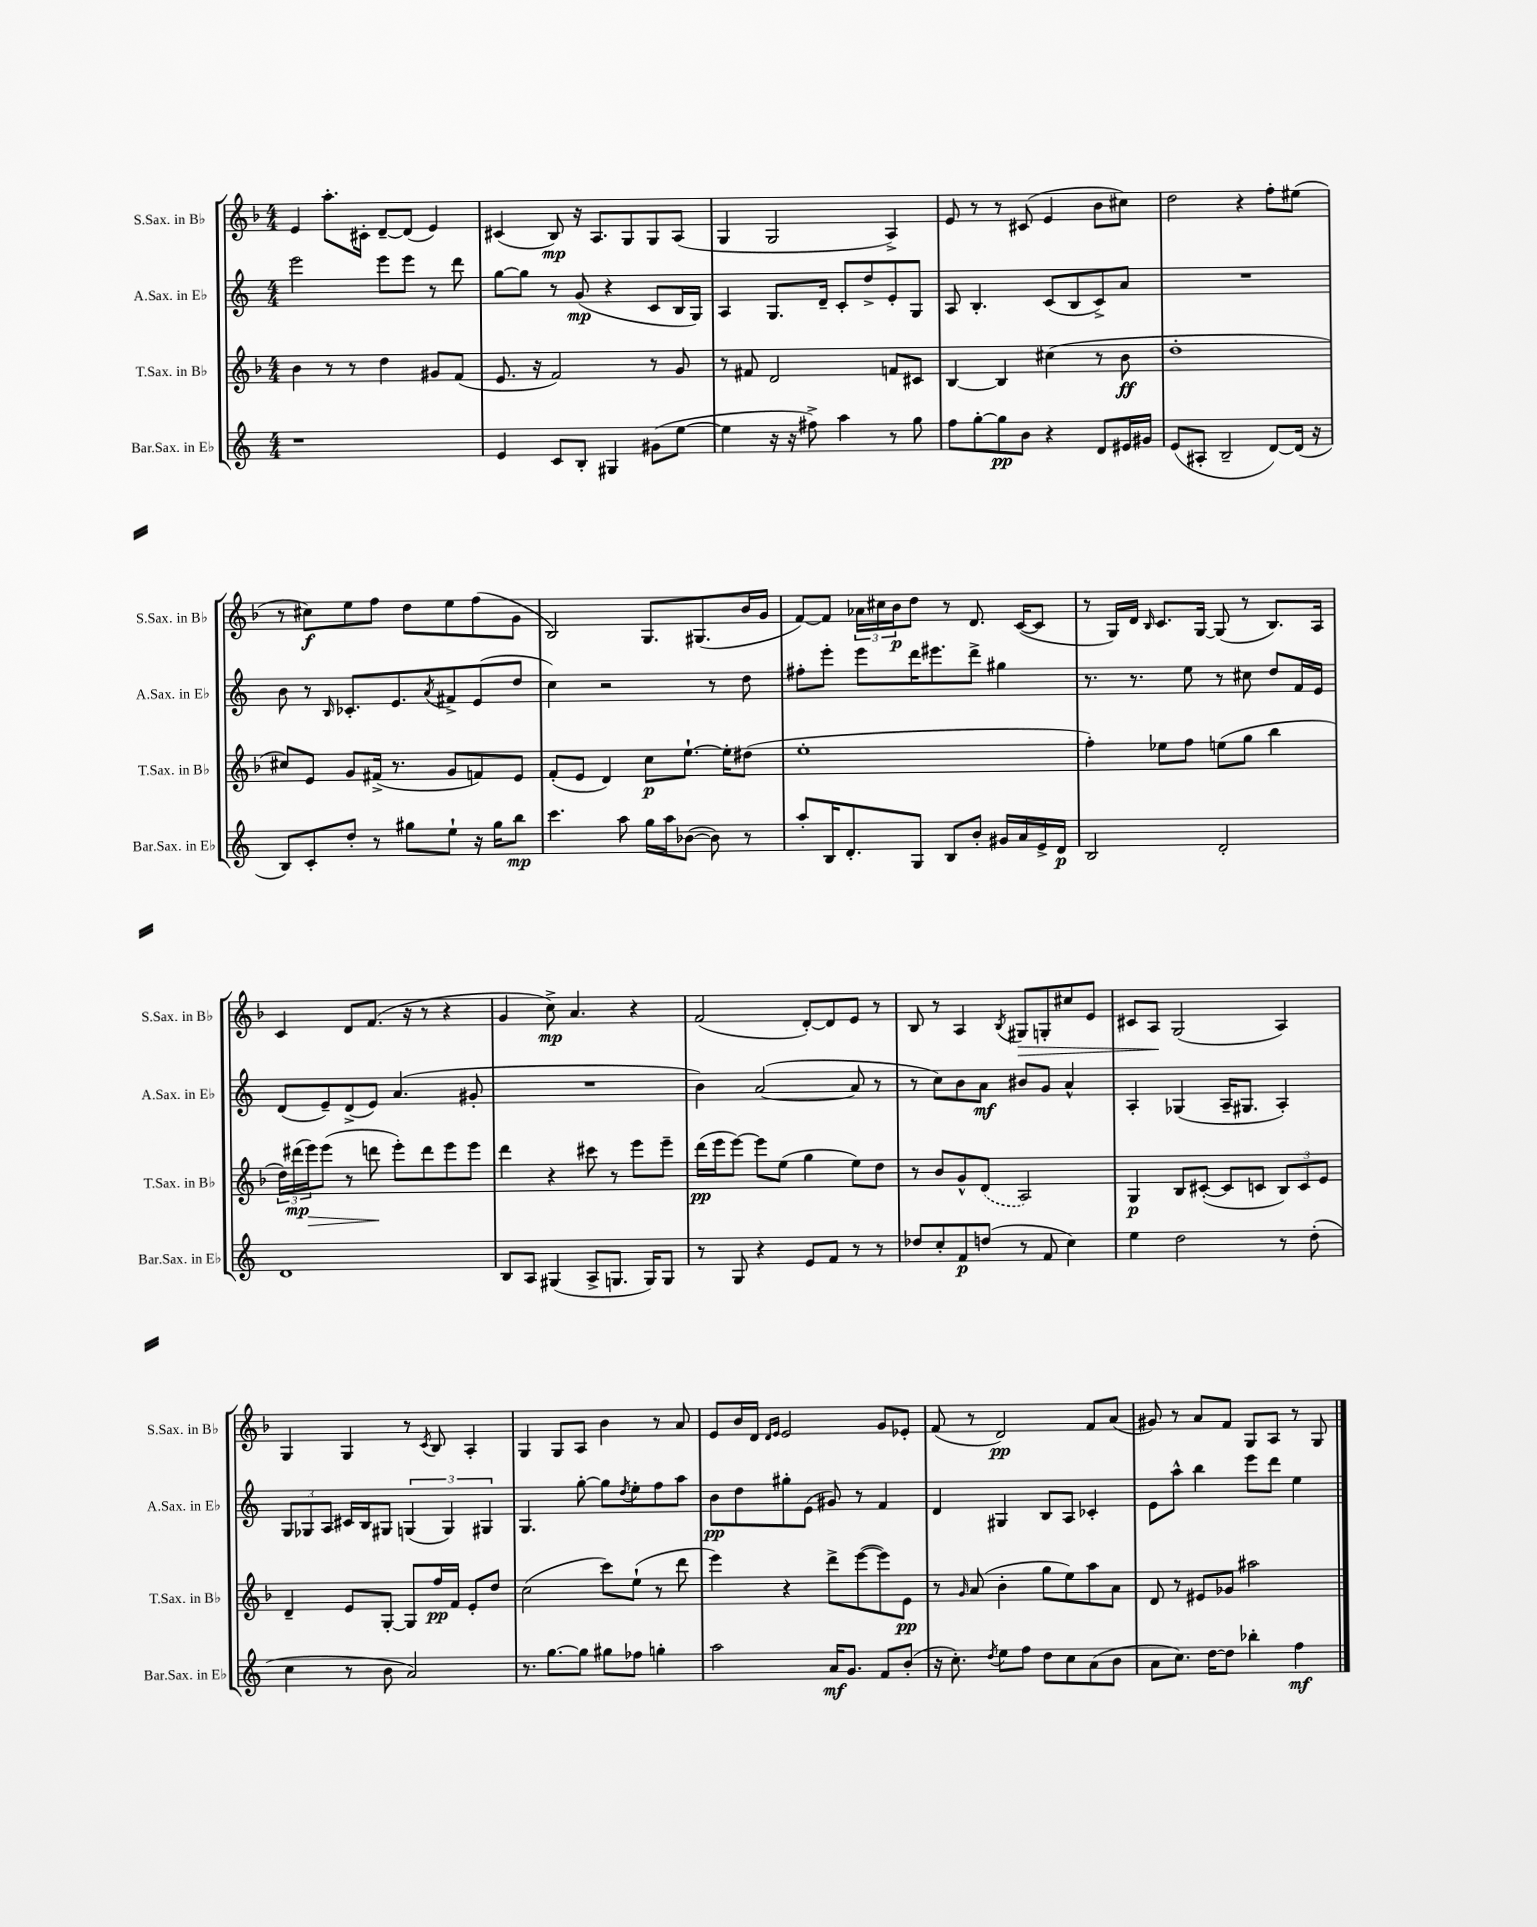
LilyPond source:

<<
\new StaffGroup <<
\new Staff = "s0" \with { instrumentName = "S.Sax. in Bb" shortInstrumentName = "S.Sax. in Bb" } {
    \clef treble \key f \major \numericTimeSignature \time 4/4
    e'4 a''8.-. cis'16-. d'8~-- d'8( e'4) |
    cis'4( bes8\mp) r16 a8. g8 g8 a8( |
    g4 g2 a4->) |
    e'8 r8 r8 cis'8( e'4 bes'8 cis''8) |
    d''2 r4 f''8-. eis''8( |
    r8 cis''8\f) e''8 f''8 d''8 e''8 f''8( g'8 |
    bes2) g8. gis8.( bes'16 g'16 |
    f'8~) f'8 \tuplet 3/2 { aes'16 cis''16 bes'16\p } d''8 r8 d'8. c'16~( c'8 |
    r8 g16) d'16 \grace { bes16 } c'8. g16~ g8( r8 bes8.) a16 |
    c'4 d'8 f'8.( r16 r8 r4 |
    g'4 c''8->\mp) a'4. r4 |
    f'2( d'8~-.) d'8 e'8 r8 |
    bes8 r8 a4 \acciaccatura { bes8 } gis8\> g8-. cis''8 e'8 |
    cis'8 a8\! g2( a4) |
    g4 g4 r8 \acciaccatura { c'8 } bes8 a4-. |
    g4 g8 a8 bes'4 r8 a'8 |
    e'8 bes'16 d'16 \grace { d'16 e'16 } e'2 g'8 ees'8-. |
    f'8( r8 d'2\pp) f'8 a'8( |
    gis'8) r8 a'8 f'8 g8 a8 r8 g8 \bar "|." |
}
\new Staff = "s1" \with { instrumentName = "A.Sax. in Eb" shortInstrumentName = "A.Sax. in Eb" } {
    \clef treble \key c \major \numericTimeSignature \time 4/4
    e'''2 e'''8 e'''8 r8 d'''8 |
    g''8~ g''8 r8 g'8\mp( r4 c'8 b16 g16) |
    a4 g8. d'16-- c'8-. d''8-> e'8-. g8 |
    a8 b4.-. c'8( b8 c'8->) a'8 |
    R1 |
    b'8 r8 \grace { b16 } ces'8.-. e'8. \acciaccatura { a'8 } fis'8-> e'8( d''8 |
    c''4) r2 r8 d''8 |
    fis''8-. e'''8-. e'''8 d'''16 eis'''8. d'''8-> gis''4 |
    r8. r8. e''8 r8 cis''8 d''8 f'16 e'16 |
    d'8( e'8--) d'8->( e'8) a'4.( gis'8-. |
    R1 |
    b'4) a'2~( a'8 r8 |
    r8 c''8) b'8 a'8\mf bis'8 g'8 a'4-^ |
    a4-. ges4( a16-- gis8. a4-.) |
    \tuplet 3/2 { g8 ges8 a8 } cis'16 b16 gis8 \tuplet 3/2 { g4( g4) gis4 } |
    g4. g''8~-. g''8 \acciaccatura { d''8 } e''8-. f''8 a''8 |
    b'8\pp d''8 gis''8-. e'8( gis'8) r8 f'4 |
    d'4 gis4 b8 a8 ces'4-. |
    e'8 a''8-^ b''4 e'''8 d'''8 e''4 \bar "|." |
}
\new Staff = "s2" \with { instrumentName = "T.Sax. in Bb" shortInstrumentName = "T.Sax. in Bb" } {
    \clef treble \key f \major \numericTimeSignature \time 4/4
    bes'4 r8 r8 d''4 gis'8 f'8( |
    e'8. r16 f'2) r8 g'8 |
    r8 fis'8 d'2 f'8 cis'8 |
    bes4~ bes4 cis''4( r8 bes'8\ff |
    d''1-. |
    cis''8) e'8 g'8 fis'16->( r8. g'8 f'8) e'8 |
    f'8-.( e'8 d'4) c''8\p e''8.~-! e''16-. dis''8( |
    e''1-. |
    f''4-.) ees''8 f''8 e''8( g''8 bes''4 |
    \tuplet 3/2 { d''16) dis'''16\mp( e'''16\>) } e'''8( r8 d'''8\! e'''8-.) d'''8 e'''8 e'''8 |
    d'''4 r4 cis'''8 r8 e'''8 e'''8-- |
    d'''16\pp( e'''16 e'''8~) e'''8 e''8( g''4 e''8) d''8 |
    r8 bes'8 g'8-^ \once \slurDashed d'8( a2) |
    g4\p bes8 cis'8~-.( cis'8 c'8 \tuplet 3/2 { bes8) c'8 e'8 } |
    d'4-- e'8 g8~-. g8 f''16\pp f'16 e'8-. d''8 |
    c''2( c'''8) e''8-!( r8 d'''8 |
    e'''4) r4 d'''8-> e'''8~( e'''8) e'8\pp |
    r8 \grace { g'16 } a'8( bes'4-. g''8 e''8) a''8 a'8 |
    d'8 r8 eis'8 ges'8 ais''2 \bar "|." |
}
\new Staff = "s3" \with { instrumentName = "Bar.Sax. in Eb" shortInstrumentName = "Bar.Sax. in Eb" } {
    \clef treble \key c \major \numericTimeSignature \time 4/4
    r1 |
    e'4 c'8 b8-. gis4 gis'8( e''8~ |
    e''4 r16 r16 fis''8->) a''4 r8 g''8 |
    f''8 g''8~-. g''8\pp b'8 r4 d'8 eis'16 gis'16 |
    e'8( ais8-. b2-- d'8~) d'16( r16 |
    b8) c'8-. d''8-. r8 gis''8 e''8-! r16 gis''16 b''8\mp |
    c'''4. a''8 g''16 a''16 bes'8~( bes'8) r8 |
    a''8-. b16 d'8.-. g8 b8 b'8-. gis'16 a'16 e'16-> d'16\p |
    b2 d'2-. |
    d'1 |
    b8 a8 gis4( a8-> g8. g16) g8 |
    r8 g8 r4 e'8 f'8 r8 r8 |
    des''8 c''8-. f'8\p d''8( r8 f'8 c''4) |
    e''4 d''2 r8 d''8-.( |
    c''4 r8 b'8 a'2) |
    r8. g''8.~ g''8 gis''8 fes''8 g''4-. |
    a''2 a'16\mf g'8. f'8 b'8-.( |
    r16 c''8.-.) \acciaccatura { d''8 } e''8 f''8 d''8 c''8 a'8( b'8 |
    a'8 c''8.) d''16~ d''8 bes''4-. f''4\mf \bar "|." |
}
>>
>>
\layout { \context { \Score \remove "Bar_number_engraver" } }
